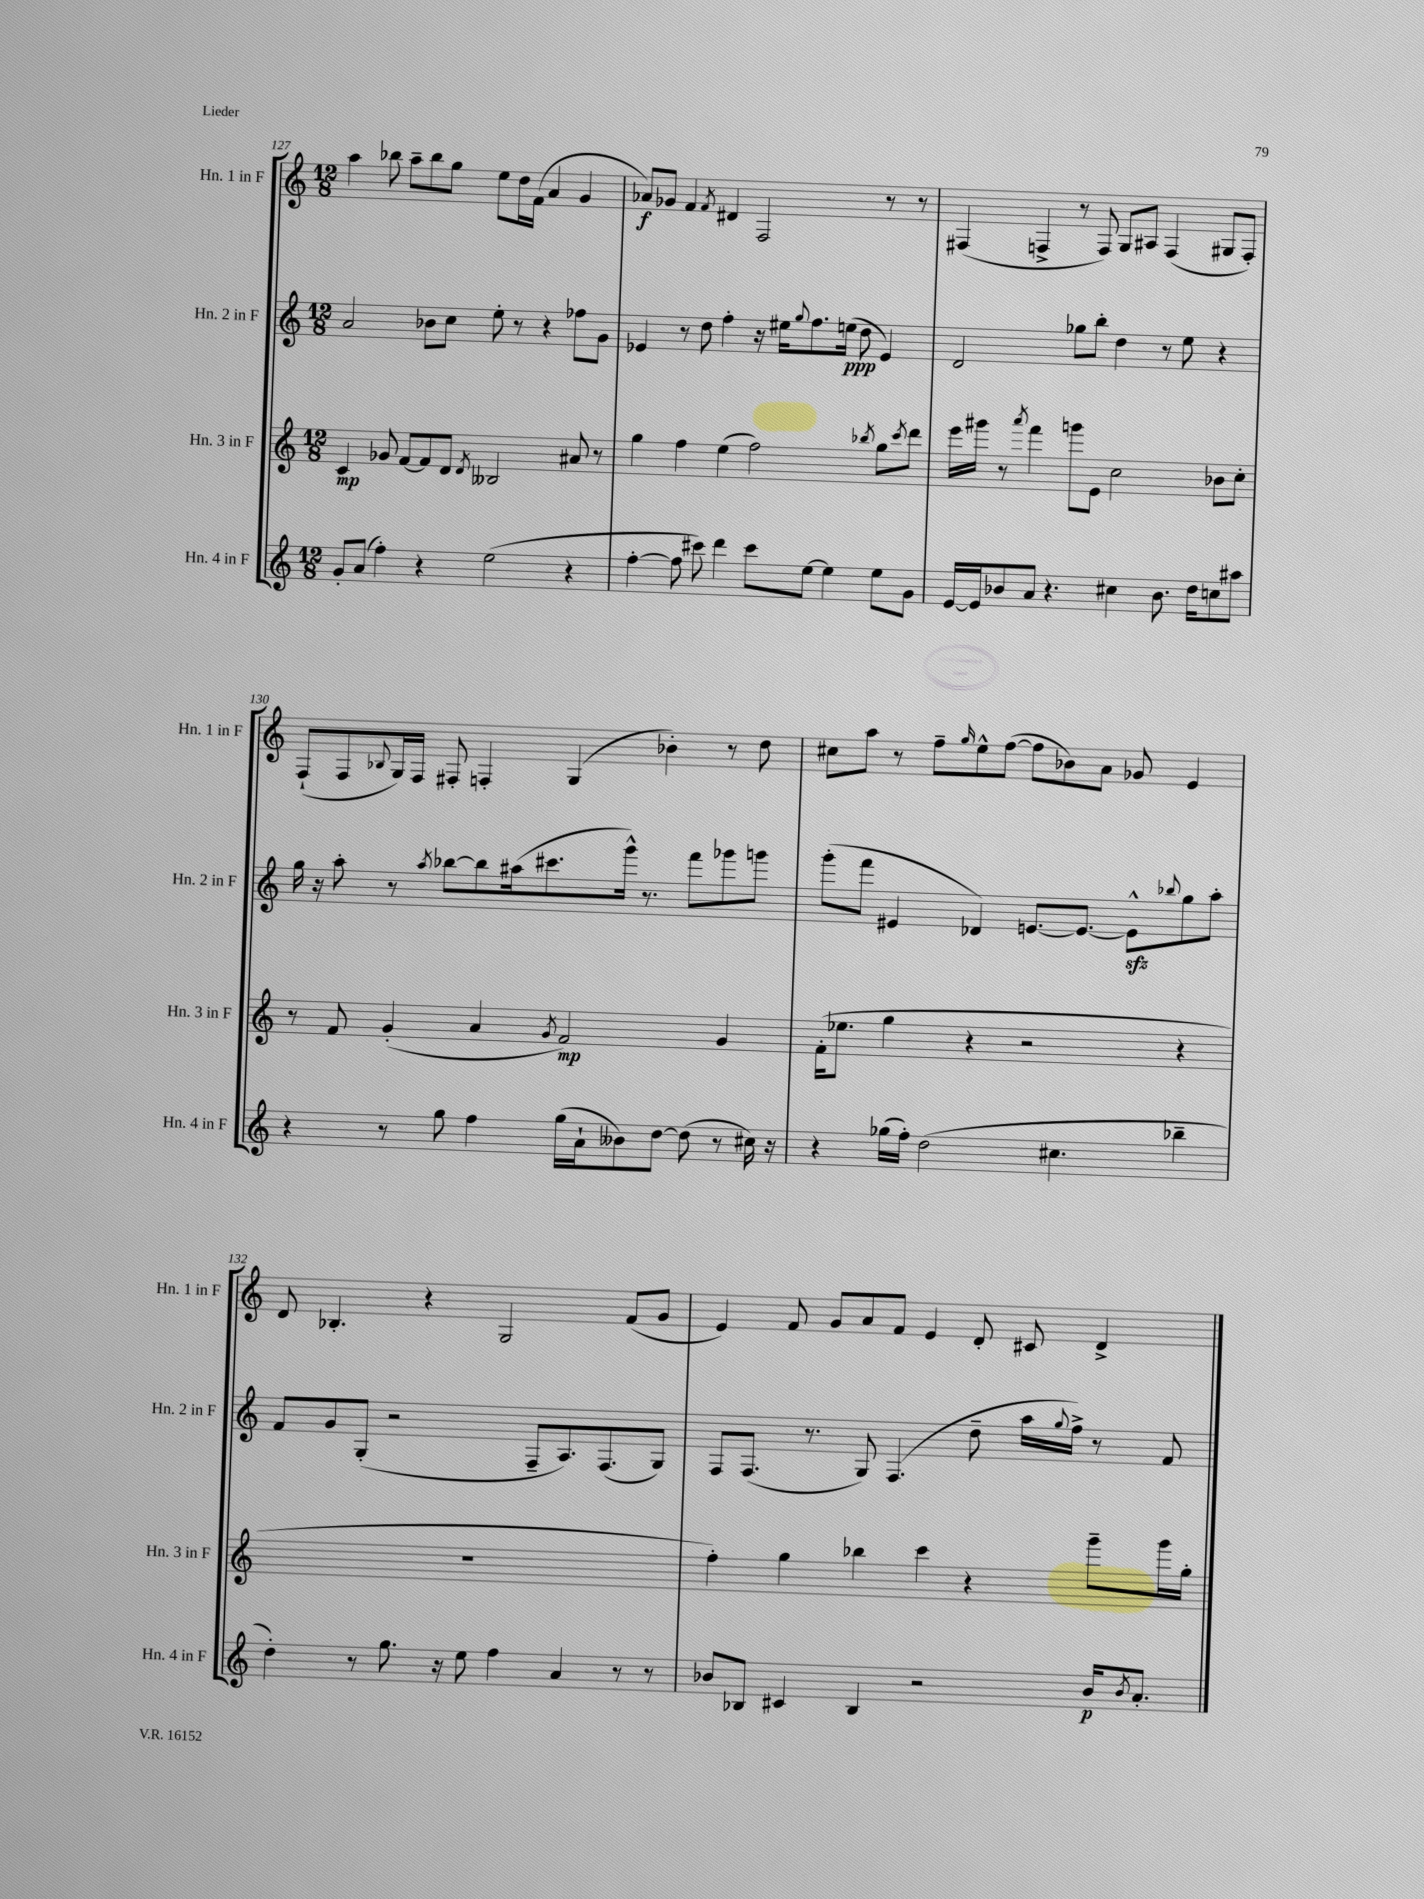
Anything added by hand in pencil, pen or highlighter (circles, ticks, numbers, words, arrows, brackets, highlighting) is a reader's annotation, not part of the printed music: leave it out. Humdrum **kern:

**kern	**dynam	**kern	**dynam	**kern	**dynam	**kern	**dynam
*part4	*part4	*part3	*part3	*part2	*part2	*part1	*part1
*staff4	*staff4	*staff3	*staff3	*staff2	*staff2	*staff1	*staff1
*I"Hn. 4 in F	*	*I"Hn. 3 in F	*	*I"Hn. 2 in F	*	*I"Hn. 1 in F	*
*I'Hn. 4 in F	*	*I'Hn. 3 in F	*	*I'Hn. 2 in F	*	*I'Hn. 1 in F	*
*clefG2	*	*clefG2	*	*clefG2	*	*clefG2	*
*k[]	*	*k[]	*	*k[]	*	*k[]	*
*M12/8	*	*M12/8	*	*M12/8	*	*M12/8	*
=127	=127	=127	=127	=127	=127	=127	=127
8g'/L	.	4c/	mp	2a/	.	4aa\	.
(8a/J	.	.	.	.	.	.	.
4ff'\)	.	8g-X/	.	.	.	8bb-X\	.
.	.	[8f/L	.	.	.	8aa~\L	.
4r	.	8f/]	.	8b-X\L	.	8bb-\	.
.	.	8d/J	.	8cc\J	.	8gg\J	.
.	.	8qd/	.	.	.	.	.
(2ee\	.	2B--X/	.	8ee'\	.	8ee\L	.
.	.	.	.	8r	.	16dd\L	.
.	.	.	.	.	.	(16f\JJ	.
.	.	.	.	4r	.	4a/	.
4r	.	8a#X/	.	8ff-X\L	.	4g/	.
.	.	8r	.	8g\J	.	.	.
=128	=128	=128	=128	=128	=128	=128	=128
[4ff'\	.	4gg\	.	4e-X/	.	8a-X/L)	f
.	.	.	.	.	.	8g-X/J	.
8ff\]	.	4ff\	.	8r	.	4f/	.
8ccc#X\)	.	.	.	8dd\	.	.	.
.	.	.	.	.	.	8qf/	.
4ddd\	.	(4ee\	.	4ff'\	.	4d#X/	.
8ccc#\L	.	2ff\)	.	16r	.	2F/	.
.	.	.	.	16ee#X\KL	.	.	.
.	.	.	.	8qqgg/	.	.	.
[8ee\J	.	.	.	8.ff\	.	.	.
4ee\]	.	.	.	.	.	.	.
.	.	.	.	(16een\Jk	ppp	.	.
.	.	.	.	8dd\	.	.	.
.	.	8qbb-X/	.	.	.	.	.
8ee\L	.	8gg\L	.	4e-/)	.	8r	.
.	.	8qccc/	.	.	.	.	.
8g\J	.	8ddd\J	.	.	.	8r	.
=129	=129	=129	=129	=129	=129	=129	=129
[16e/LL	.	16eee\LL	.	2d/	.	(4F#X/	.
16e/J]	.	16ggg#X\JJ	.	.	.	.	.
8b-X/	.	8r	.	.	.	.	.
.	.	8qaaa/	.	.	.	.	.
8a/J	.	4fff\	.	.	.	4Fn^/	.
4.r	.	.	.	.	.	.	.
.	.	8gggn\L	.	8gg-X\L	.	8r	.
.	.	8e\J	.	8bb'\J	.	8F/)	.
4cc#X\	.	2cc\	.	4dd\	.	8G/L	.
.	.	.	.	.	.	8A#X/J	.
8.b-\	.	.	.	8r	.	(4F/	.
.	.	.	.	8ee\	.	.	.
16dd\KL	.	.	.	.	.	.	.
8ccn\	.	8b-X\L	.	4r	.	8G#X/L	.
8aa#X\J	.	8cc'\J	.	.	.	8F'/J)	.
!!LO:LB:g=z
=130	=130	=130	=130	=130	=130	=130	=130
4r	.	8r	.	16gg\	.	(8F`/L	.
.	.	.	.	16r	.	.	.
.	.	8f/	.	8aa'\	.	8F/	.
.	.	.	.	.	.	8qqB-X/	.
8r	.	(4g'/	.	8r	.	16G/L)	.
.	.	.	.	.	.	16F/JJ	.
.	.	.	.	8qaa/	.	.	.
8gg\	.	.	.	[8bb-X\L	.	8F#X'/	.
4ff\	.	4a/	.	8bb-\]	.	4Fn'/	.
.	.	.	.	(16aa#X\k	.	.	.
.	.	.	.	8.ccc#X\	.	.	.
.	.	8qg/	.	.	.	.	.
(16gg\LL	.	2f/)	mp	.	.	(4G/	.
16a`\J	.	.	.	.	.	.	.
8b--X\)	.	.	.	16ggg^^\Jk)	.	.	.
.	.	.	.	8.r	.	.	.
[8dd\J	.	.	.	.	.	4b-X'\)	.
(8dd\]	.	.	.	8fff\L	.	.	.
8r	.	4g/	.	8ggg-X\	.	8r	.
16cc#X\)	.	.	.	8gggn\J	.	8dd\	.
16r	.	.	.	.	.	.	.
=131	=131	=131	=131	=131	=131	=131	=131
4r	.	(16f'\KL	.	(8ggg'\L	.	8cc#X\L	.
.	.	8.ee-X\J	.	.	.	.	.
.	.	.	.	8fff\J	.	8aa\J	.
(16gg-X\LL	.	4gg\	.	4e#X/	.	8r	.
16ff'\JJ)	.	.	.	.	.	.	.
(2dd\	.	.	.	.	.	8ff~\L	.
.	.	.	.	.	.	16qqgg/	.
.	.	4r	.	4d-X/)	.	8ee^^\	.
.	.	.	.	.	.	([8ff\J	.
.	.	2r	.	[8.en/L	.	8ff\L]	.
4.cc#X\	.	.	.	.	.	8b-X\)	.
.	.	.	.	8.e/J_	.	.	.
.	.	.	.	.	.	8a\J	.
.	.	.	.	8ezz^^\L]	.	8g-X/	.
.	.	.	.	8qqbb-X/	.	.	.
4bb-X~\	.	4r	.	8gg\	.	4e/	.
.	.	.	.	8aa'\J	.	.	.
!!LO:LB:g=z
=132	=132	=132	=132	=132	=132	=132	=132
4dd'\)	.	1.r	.	8f/L	.	8d/	.
.	.	.	.	8g/	.	4.B-X'/	.
8r	.	.	.	(8G'/J	.	.	.
8.gg\	.	.	.	2r	.	.	.
.	.	.	.	.	.	4r	.
16r	.	.	.	.	.	.	.
8ee\	.	.	.	.	.	.	.
4ff\	.	.	.	.	.	2G/	.
.	.	.	.	8F~/L	.	.	.
4a/	.	.	.	8.A/)	.	.	.
.	.	.	.	(8.F/	.	.	.
8r	.	.	.	.	.	(8f/L	.
8r	.	.	.	8G/J)	.	8g/J	.
=133	=133	=133	=133	=133	=133	=133	=133
8b-X/L	.	4ff'\)	.	8F/L	.	4e/)	.
8B-X/J	.	.	.	(8.F/J	.	.	.
4c#X/	.	4gg\	.	.	.	8f/	.
.	.	.	.	8.r	.	.	.
.	.	.	.	.	.	8g/L	.
4B-/	.	4bb-X\	.	8G/)	.	8a/	.
.	.	.	.	(4.F/	.	8f/J	.
2r	.	4ccc\	.	.	.	4e/	.
.	.	4r	.	8dd~\	.	8d'/	.
.	.	.	.	16aa\LL	.	8c#X/	.
.	.	.	.	8qqgg/	.	.	.
.	.	.	.	16ff^\JJ)	.	.	.
16b-/KL	p	8ggg~\L	.	8r	.	4d^/	.
8qb-/	.	.	.	.	.	.	.
8.a'/J	.	.	.	.	.	.	.
.	.	16ggg\L	.	8f/	.	.	.
.	.	16gg'\JJ	.	.	.	.	.
==	==	==	==	==	==	==	==
*-	*-	*-	*-	*-	*-	*-	*-
